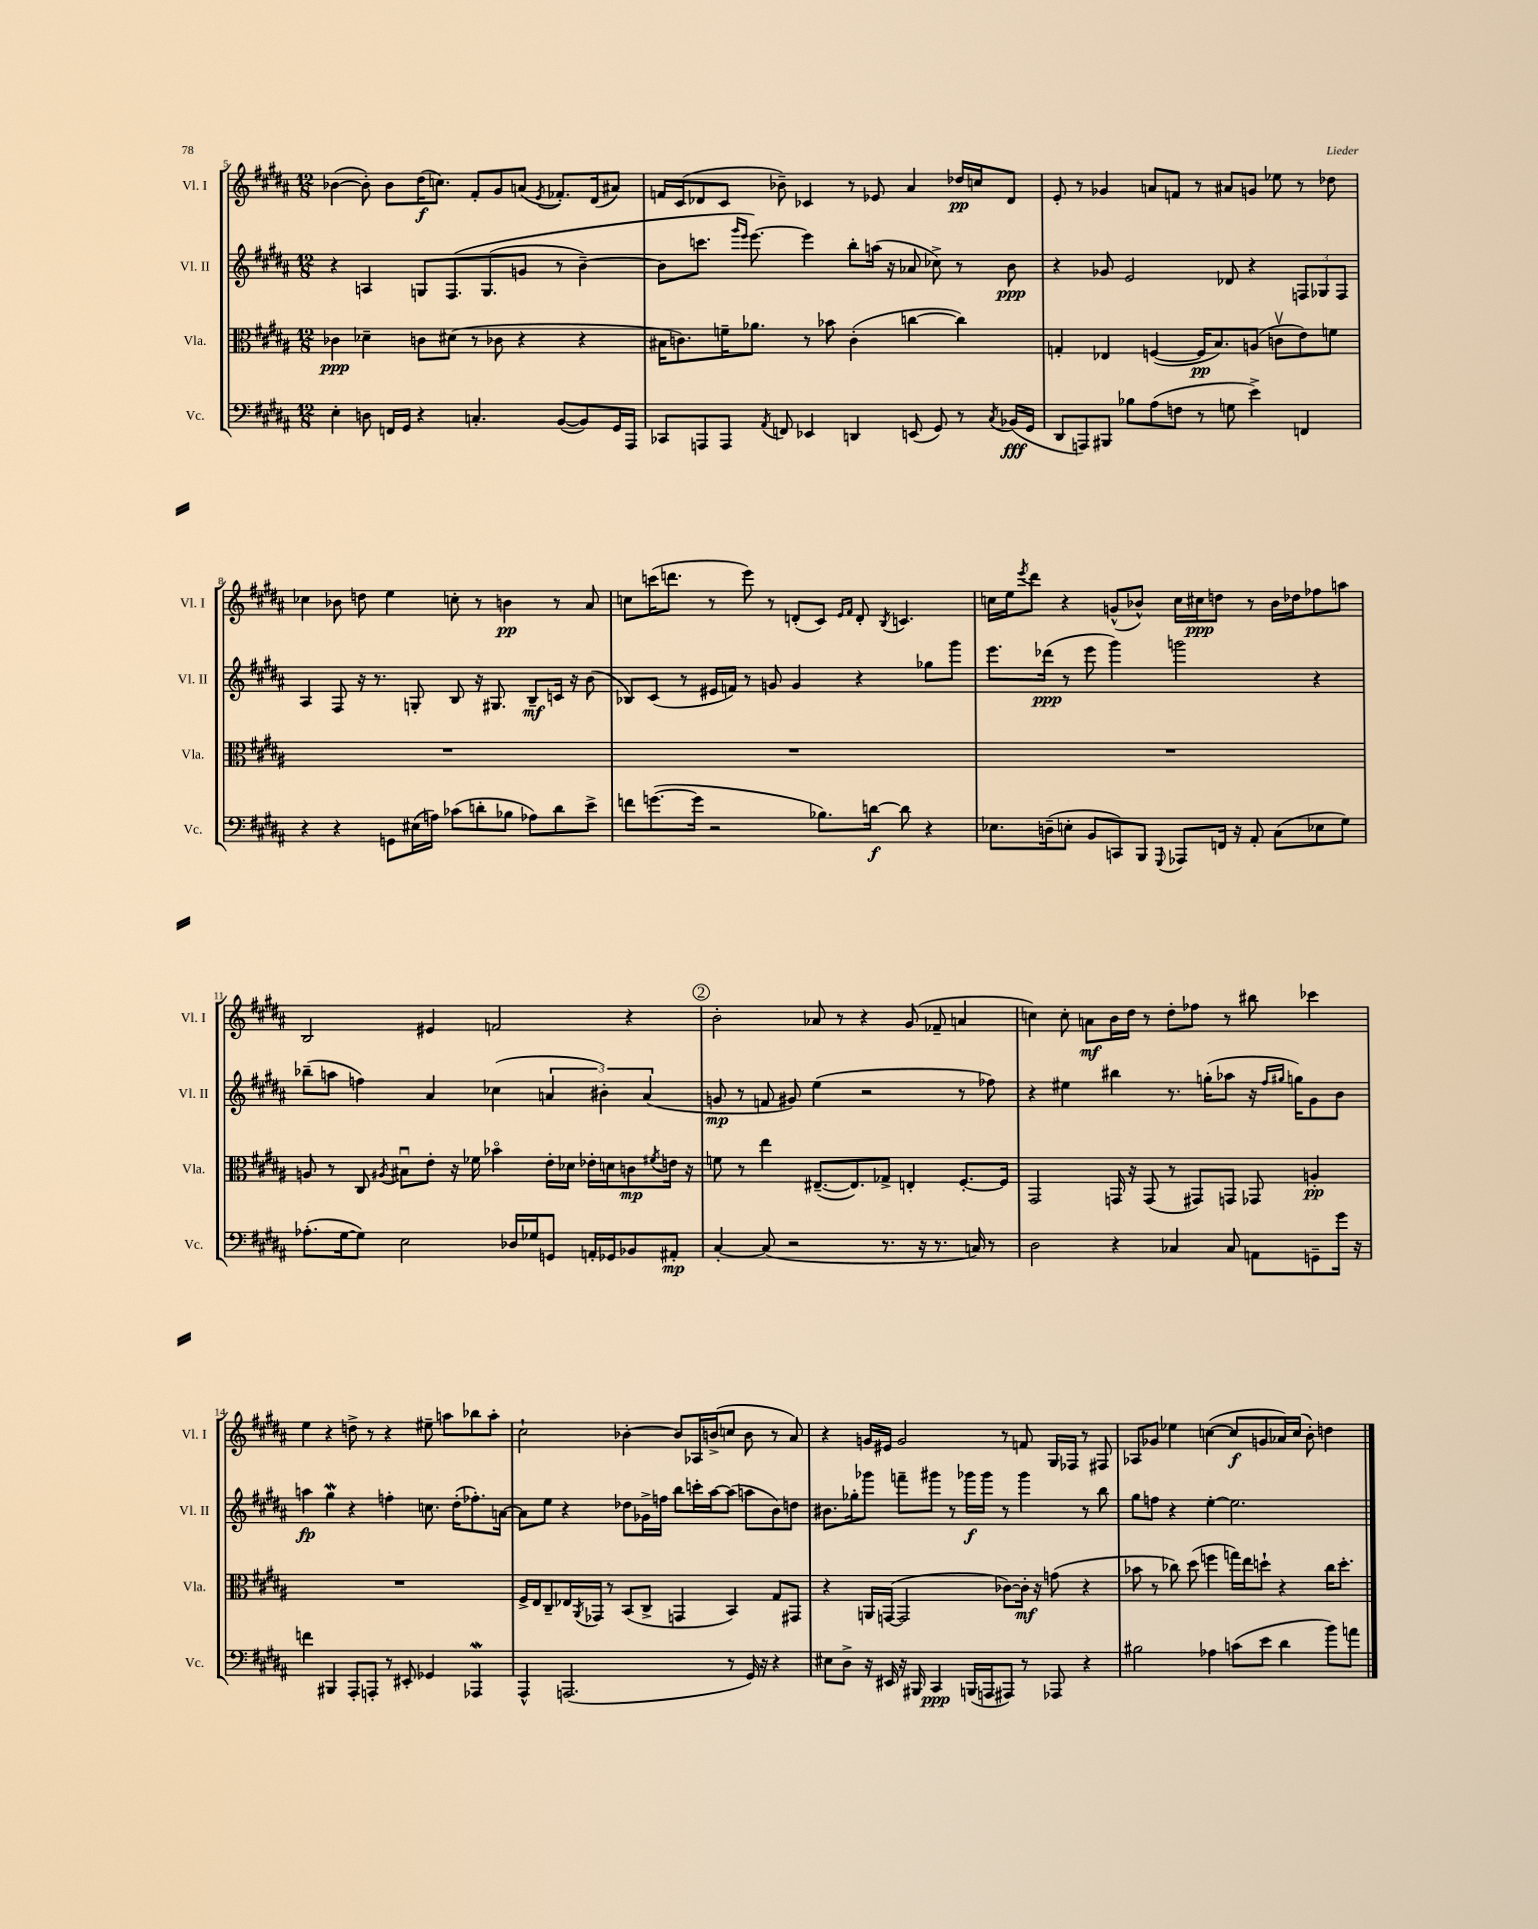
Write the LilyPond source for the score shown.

<<
\new StaffGroup <<
\new Staff = "s0" \with { instrumentName = "Vl. I" shortInstrumentName = "Vl. I" } {
    \clef treble \key b \major \numericTimeSignature \time 12/8
    bes'4~( bes'8-.) bes'8 dis''16\f( c''8.) fis'8-. gis'8 a'8( \acciaccatura { e'8 } fes'8.-.) dis'16( ais'8) |
    f'16 cis'16( des'8 cis'8 bes'8--) ces'4 r8 ees'8 ais'4 des''16\pp c''16 des'8 |
    e'8-. r8 ges'4 a'8 f'8 r8 ais'8 g'8 ees''8 r8 des''8 |
    ces''4 bes'8 d''8 e''4 c''8-. r8 b'4\pp r8 ais'8 |
    c''8 c'''16( d'''8. r8 e'''8) r8 d'8-.( cis'8) \grace { e'16 fis'16 } d'8-. \acciaccatura { b8 } c'4. |
    c''16 e''16 \acciaccatura { e'''8 } dis'''8 r4 g'8-^( bes'8-^) c''16 cis''16\ppp d''8 r8 bes'16 des''16 fes''8 a''8 |
    b2 eis'4 f'2 r4 |
    \mark \markup { \circle "2" } b'2-. aes'8 r8 r4 gis'8( fes'8-- a'4 |
    c''4) c''8-. a'8\mf b'16 dis''16 r8 dis''8-. fes''8 r8 bis''8 ces'''4 |
    e''4 r4 d''8-> r8 r4 eis''8-- a''8 bes''8 a''8-. |
    cis''2-! bes'4~-. bes'8 aes16 b'16->( c''8 b'8 r8 ais'8) |
    r4 g'16 eis'16 g'2 r8 f'8 gis16 fes16 r8 fis8 |
    aes8 ges'8 ees''4 c''4~( c''8\f g'8 aes'16) c''16( b'8-.) d''4 \bar "|." |
}
\new Staff = "s1" \with { instrumentName = "Vl. II" shortInstrumentName = "Vl. II" } {
    \clef treble \key b \major \numericTimeSignature \time 12/8
    r4 a4 g8 fis8.\( g8.( g'8 r8 b'4~--) |
    b'8 c'''8. \grace { gis'''16 e'''16 } e'''8.~\) e'''4 b''8-. a''16( r16 aes'8 ces''8->) r8 b'8\ppp |
    r4 ges'8 e'2 des'8 r4 \tuplet 3/2 { f8 ges8 f8 } |
    ais4 fis8 r16 r8. g8-. b8 r16 gis8. b8--\mf c'16 r16 b'8( |
    bes8) cis'8( r8 eis'16 f'16) r8 g'8 g'4 r4 ges''8 gis'''8 |
    e'''8. des'''16\ppp( r8 e'''8 gis'''4) g'''2 r4 |
    bes''8--( a''8 f''4) ais'4 ces''4( \tuplet 3/2 { a'4 bis'4-.) a'4( } |
    \mark \markup { \circle "2" } g'8\mp r8 f'8 gis'8) e''4( r2 r8 fes''8) |
    r4 eis''4 bis''4 r8. g''16-.( aes''8 r16 \grace { fis''16 gis''16 } g''16) gis'8 b'8 |
    a''4\fp gis''4\mordent r4 f''4-. c''8. dis''16-.( fes''8.-.) a'16~ |
    a'8 e''8 r4 des''8 ges'16-> f''16 b''8 c'''16-. ais''16~ ais''8( a''8 b'8) d''8 |
    bis'8. ges''16-. ges'''8 f'''8-- gis'''8 r8 ges'''16\f ges'''16 r8 ges'''4 r8 b''8 |
    gis''8 f''8 r4 e''4~-. e''2. \bar "|." |
}
\new Staff = "s2" \with { instrumentName = "Vla." shortInstrumentName = "Vla." } {
    \clef alto \key b \major \numericTimeSignature \time 12/8
    ces'4\ppp des'4-- c'8 dis'8( r8 ces'8 r4 r4 |
    bis16 c'8.) f'16-- aes'8. r8 bes'8 c'4-.( c''4~ c''4) |
    g4-. ees4 f4~( f16\pp b8.) a8( c'8\upbow e'8) f'8 |
    R1. |
    R1. |
    R1. |
    a8 r8 cis8 \acciaccatura { ais8 } bis8\downbow e'8-. r16 fes'16 bes'4\flageolet e'16-. des'16 ees'16-. d'16 c'8\mp \acciaccatura { fis'8 } e'16 r16 |
    \mark \markup { \circle "2" } f'8 r8 e''4 eis8.~--( eis8.) ges8-> e4-. fis8.~-. fis16 |
    gis,2 g,16 r16 g,8( r8 gis,8) g,8 ges,8 a4-.\pp |
    R1. |
    fis16-> e16 cis8-- ees16 \acciaccatura { ais,8 } ges,16 r8 b,8( cis8-> g,4 b,4) gis8 gis,8 |
    r4 a,16 g,16~( g,2 ces'8~) ces'16-.\mf r16 g'8( r4 |
    bes'8 r8 ces''8) dis''8( f''4 g''16) e''16 d''8-! r4 ces''16 d''8.-. \bar "|." |
}
\new Staff = "s3" \with { instrumentName = "Vc." shortInstrumentName = "Vc." } {
    \clef bass \key b \major \numericTimeSignature \time 12/8
    e4-. d8 f,16 gis,16 r4 c4.-. b,8~( b,8) gis,16 ais,,16 |
    ces,8 a,,8 a,,8 \acciaccatura { ais,8 } f,8 ees,4 d,4 e,8( gis,8) r8 \acciaccatura { cis8 } bes,16\fff( gis,16 |
    dis,8 a,,8) bis,,8 bes8 ais8( f8 r8 g8 e'4->) f,4 |
    r4 r4 g,8 eis16( a16) ces'8( d'8-. bes8 aes8) d'8 e'8-> |
    f'8 g'8.~( g'16 r2 bes8.) d'16~\f d'8 r4 |
    ees8. d16--( e8-. b,8 c,8) b,,8 \appoggiatura { gis,,8 } aes,,8 f,16 r16 ais,8-. cis8( ees8 gis8) |
    aes8.-.( gis16~ gis8) e2 des16 ges16 g,8 a,16-. ges,16 bes,8 ais,8-.\mp |
    \mark \markup { \circle "2" } cis4~-. cis8( r2 r8. r16 r8. c16) r8 |
    dis2 r4 ces4 ces8 a,8 g,8-- gis'16 r16 |
    f'4 bis,,4 ais,,8-. a,,8-. r8 eis,8-. ges,4 aes,,4\mordent |
    ais,,4-^ a,,2.( r8 gis,16) r16 r4 |
    eis8 dis8-> r16 eis,16 r16 bis,,16 cis,4\ppp b,,16( a,,16 ais,,8) r8 aes,,8 r4 |
    bis2 aes4 c'8( e'8 dis'4 b'8) a'8 \bar "|." |
}
>>
>>
\layout { \context { \Score currentBarNumber = #5 } }
